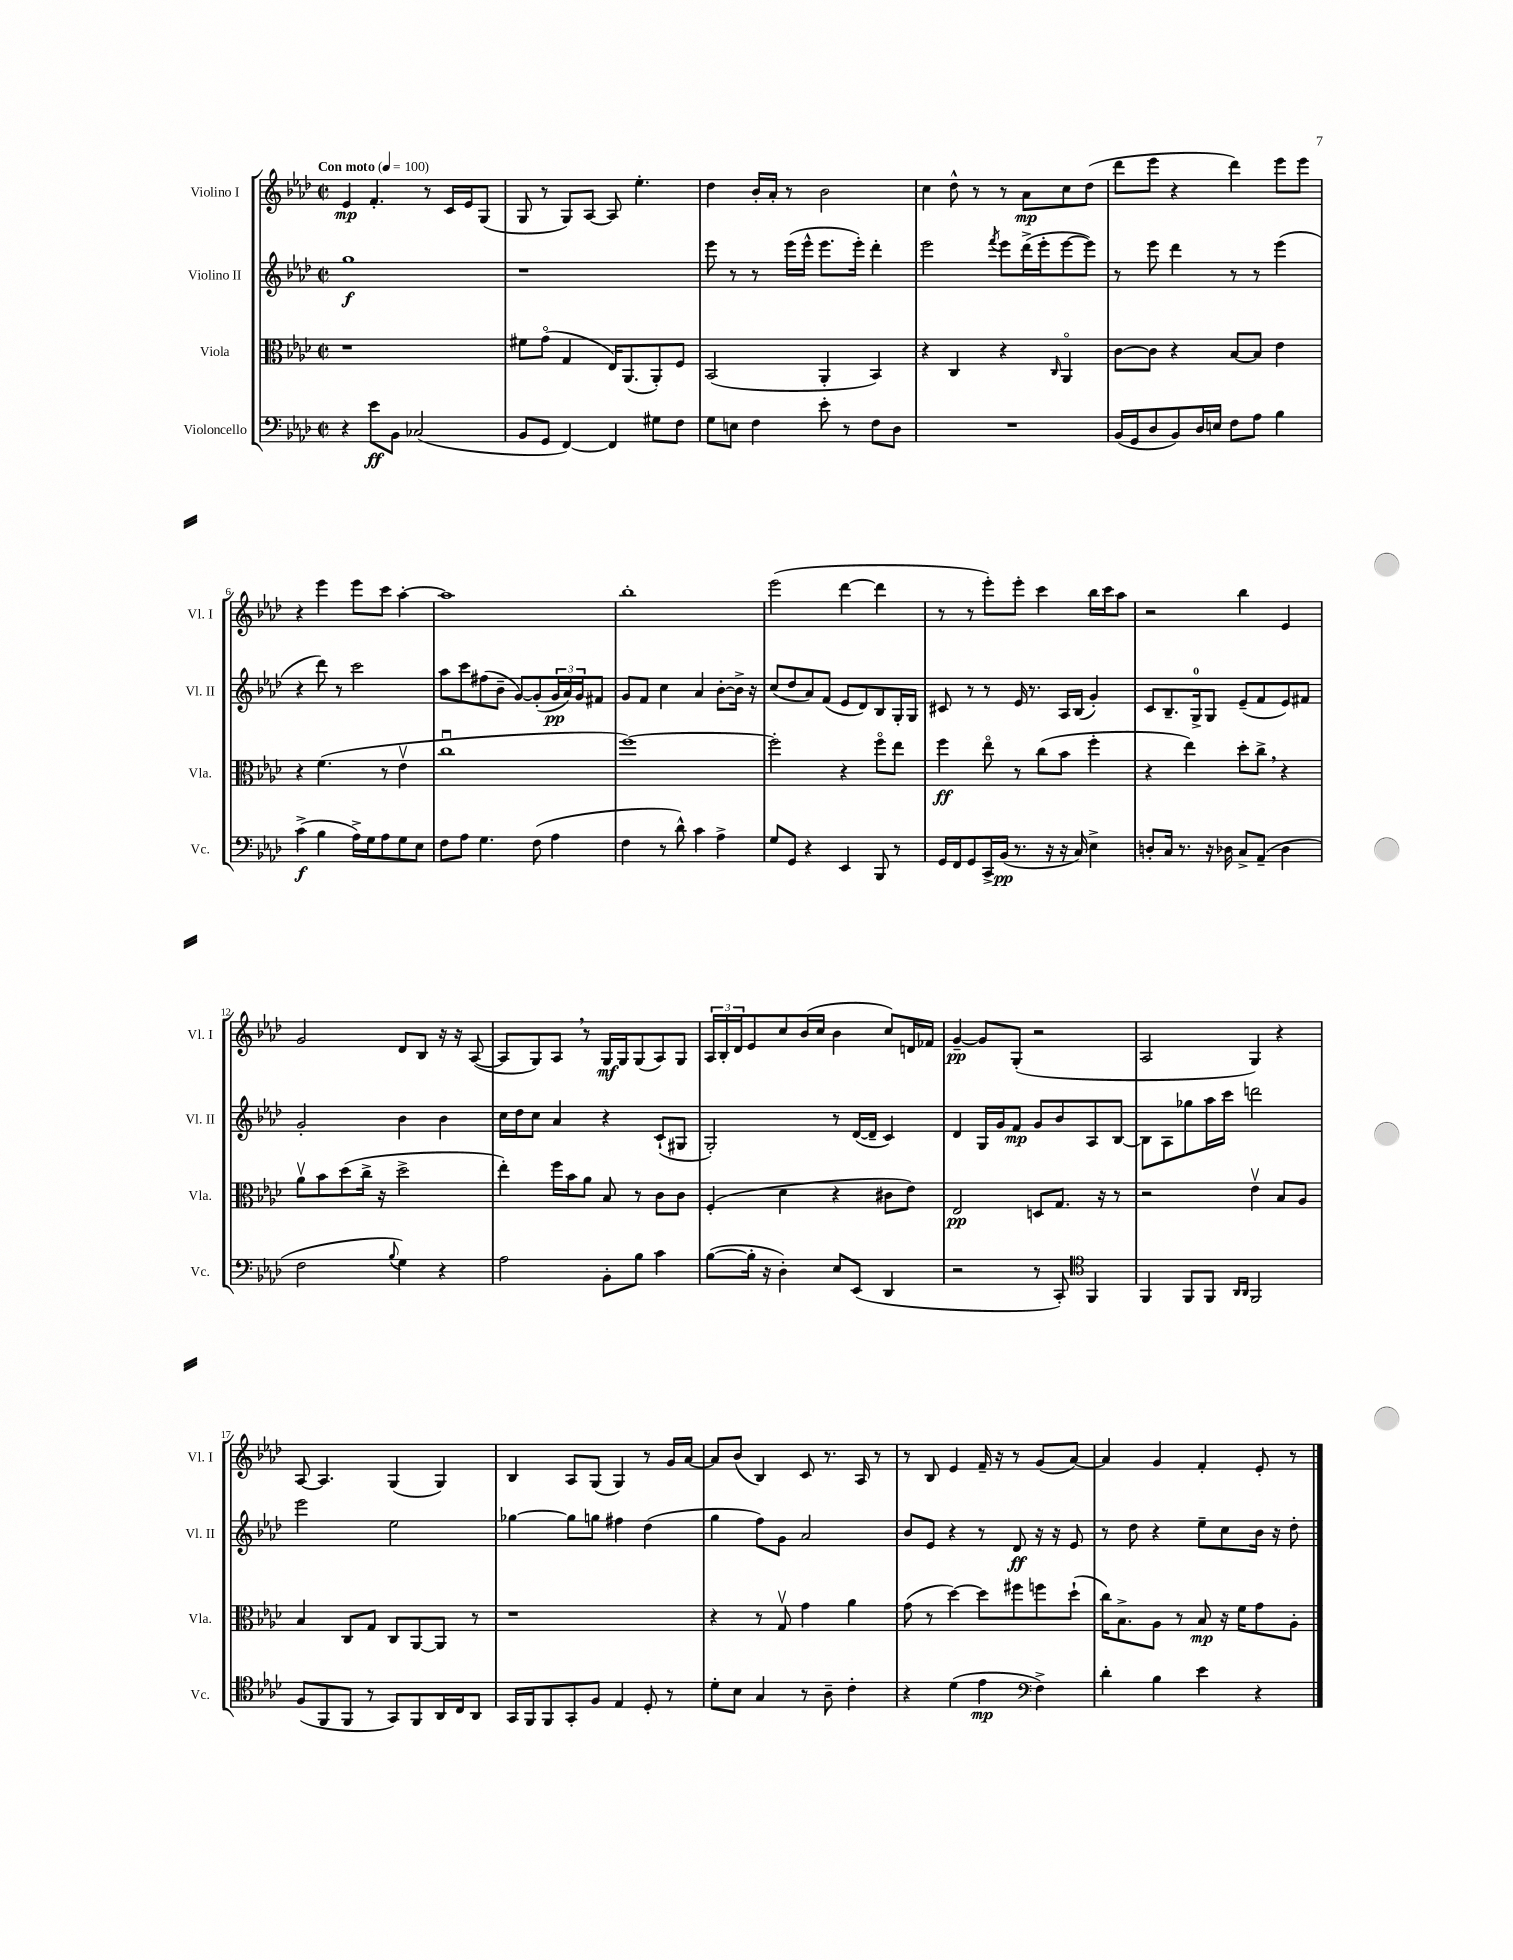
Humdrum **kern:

**kern	**dynam	**kern	**dynam	**kern	**dynam	**kern	**dynam
*part4	*part4	*part3	*part3	*part2	*part2	*part1	*part1
*staff4	*staff4	*staff3	*staff3	*staff2	*staff2	*staff1	*staff1
*I"Violoncello	*	*I"Viola	*	*I"Violino II	*	*I"Violino I	*
*I'Vc.	*	*I'Vla.	*	*I'Vl. II	*	*I'Vl. I	*
*clefF4	*	*clefC3	*	*clefG2	*	*clefG2	*
*k[b-e-a-d-]	*	*k[b-e-a-d-]	*	*k[b-e-a-d-]	*	*k[b-e-a-d-]	*
*M2/2	*	*M2/2	*	*M2/2	*	*M2/2	*
*met(c|)	*	*met(c|)	*	*met(c|)	*	*met(c|)	*
*MM100	*	*MM100	*	*MM100	*	*MM100	*
=1	=1	=1	=1	=1	=1	=1	=1
!	!	!	!	!	!	!LO:TX:a:B:t=Con moto	!
4r	.	1r	.	1gg	f	4e-/	mp
8e-\L	ff	.	.	.	.	4.f'/	.
8BB-\J	.	.	.	.	.	.	.
(2C-X/	.	.	.	.	.	.	.
.	.	.	.	.	.	8r	.
.	.	.	.	.	.	16c/LL	.
.	.	.	.	.	.	16e-/J	.
.	.	.	.	.	.	(8G/J	.
=2	=2	=2	=2	=2	=2	=2	=2
8BB-/L	.	8f#X\L	.	1r	.	8G/	.
8GG/J	.	(8g\J	.	.	.	8r	.
[4FF/)	.	4G/	.	.	.	8G/L)	.
.	.	.	.	.	.	[8A-/J	.
4FF/]	.	16E-/KL)	.	.	.	8A-/]	.
.	.	(8.AA-/	.	.	.	.	.
.	.	.	.	.	.	4.ee-'\	.
8G#X\L	.	8AA-'/)	.	.	.	.	.
8F\J	.	8F/J	.	.	.	.	.
=3	=3	=3	=3	=3	=3	=3	=3
8G\L	.	(2BB-/	.	8eee-\	.	4dd-\	.
8En\J	.	.	.	8r	.	.	.
4F\	.	.	.	8r	.	16b-'/LL	.
.	.	.	.	.	.	16a-'/JJ	.
.	.	.	.	(16eee-\LL	.	8r	.
.	.	.	.	16eee-^^\JJ	.	.	.
8e-'\	.	4AA-'/	.	8.eee-\L	.	2b-\	.
8r	.	.	.	.	.	.	.
.	.	.	.	16eee-'\Jk)	.	.	.
8F\L	.	4BB-/)	.	4ddd-'\	.	.	.
8D-\J	.	.	.	.	.	.	.
=4	=4	=4	=4	=4	=4	=4	=4
1r	.	4r	.	2eee-\	.	4cc\	.
.	.	4C/	.	.	.	8dd-^^\	.
.	.	.	.	.	.	8r	.
.	.	.	.	8qfff/	.	.	.
.	.	4r	.	8eee-\L	.	8r	.
.	.	.	.	(16ddd-^\L	.	8a-\L	mp
.	.	.	.	16eee-'\J	.	.	.
.	.	16qqC/	.	.	.	.	.
.	.	4AA-/	.	[8eee-\	.	8cc\	.
.	.	.	.	8eee-\J])	.	(8dd-\J	.
=5	=5	=5	=5	=5	=5	=5	=5
(16BB-/LL	.	[8c\L	.	8r	.	8ddd-\L	.
16GG/J	.	.	.	.	.	.	.
8D-/	.	8c\J]	.	8eee-\	.	8eee-\J	.
8BB-/)	.	4r	.	4ddd-\	.	4r	.
16D-/L	.	.	.	.	.	.	.
16En/JJ	.	.	.	.	.	.	.
8F\L	.	[8B-/L	.	8r	.	4ddd-\)	.
8A-\J	.	8B-/J]	.	8r	.	.	.
4B-\	.	4e-\	.	(4eee-\	.	8eee-\L	.
.	.	.	.	.	.	8eee-\J	.
!!LO:LB:g=z
=6	=6	=6	=6	=6	=6	=6	=6
(4c^\	f	4r	.	4r	.	4r	.
4B-\	.	(4.f\	.	8ddd-\)	.	4eee-\	.
.	.	.	.	8r	.	.	.
16A-^\LL)	.	.	.	2ccc\	.	8eee-\L	.
16G\J	.	.	.	.	.	.	.
8A-\	.	8r	.	.	.	8ccc\J	.
8G\	.	4e-v\	.	.	.	[4aa-'\	.
8E-\J	.	.	.	.	.	.	.
=7	=7	=7	=7	=7	=7	=7	=7
8F\L	.	1ccu	.	8aa-\L	.	1aa-]	.
8A-\J	.	.	.	8ccc\	.	.	.
4.G\	.	.	.	(8ff#X\	.	.	.
.	.	.	.	8b-~\J	.	.	.
.	.	.	.	[8g/L)	.	.	.
(8F\	.	.	.	(8g'/]	.	.	.
4A-\	.	.	.	24g/L	pp	.	.
.	.	.	.	24a-/)	.	.	.
.	.	.	.	24g/J	.	.	.
.	.	.	.	8f#X/J	.	.	.
=8	=8	=8	=8	=8	=8	=8	=8
4F\	.	[1ff)	.	8g/L	.	1bb-'	.
.	.	.	.	8f/J	.	.	.
8r	.	.	.	4cc\	.	.	.
8d-^^\)	.	.	.	.	.	.	.
4c\	.	.	.	4a-/	.	.	.
4A-^\	.	.	.	[8b-'\L	.	.	.
.	.	.	.	16b-^\Jk]	.	.	.
.	.	.	.	16r	.	.	.
=9	=9	=9	=9	=9	=9	=9	=9
8G/L	.	2ff'\]	.	(8cc/L	.	(2eee-\	.
8GG/J	.	.	.	8dd-/	.	.	.
4r	.	.	.	8a-/)	.	.	.
.	.	.	.	(8f/J	.	.	.
4EE-/	.	4r	.	8e-/L	.	[4ddd-\	.
.	.	.	.	8d-/)	.	.	.
8BBB-/	.	8ff\L	.	8B-/	.	4ddd-\]	.
8r	.	8ee-\J	.	16G'/L	.	.	.
.	.	.	.	16G/JJ	.	.	.
=10	=10	=10	=10	=10	=10	=10	=10
16GG/LL	.	4ff\	ff	8c#X/	.	8r	.
16FF/J	.	.	.	.	.	.	.
8GG/	.	.	.	8r	.	8r	.
16CC^/L	.	8ee-\	.	8r	.	8eee-'\L)	.
(16BB-/JJ	pp	.	.	.	.	.	.
8.r	.	8r	.	16e-/	.	8eee-'\J	.
.	.	.	.	8.r	.	.	.
.	.	(8cc\L	.	.	.	4ccc\	.
16r	.	.	.	.	.	.	.
16r	.	8b-\J	.	16A-/LL	.	.	.
16C/)	.	.	.	(16B-/JJ	.	.	.
4E-^\	.	4ff'\	.	4g'/)	.	16bb-\LL	.
.	.	.	.	.	.	16ccc\J	.
.	.	.	.	.	.	8aa-\J	.
=11	=11	=11	=11	=11	=11	=11	=11
8Dn'/L	.	4r	.	8c/L	.	2r	.
16C/Jk	.	.	.	8.B-~/	.	.	.
8.r	.	.	.	.	.	.	.
.	.	4ee-\)	.	.	.	.	.
.	.	.	.	16G^/k	.	.	.
16r	.	.	.	8G/J	.	.	.
16D-X\	.	.	.	.	.	.	.
8C^/L	.	8dd-'\L	.	(8e-~/L	.	4bb-\	.
(8AA-~/J	.	8cc^,\J	.	8f/	.	.	.
4D-\	.	4r	.	8e-/)	.	4e-/	.
.	.	.	.	8f#X/J	.	.	.
!!LO:LB:g=z
=12	=12	=12	=12	=12	=12	=12	=12
2F\	.	8a-v\L	.	2g'/	.	2g/	.
.	.	8b-\	.	.	.	.	.
.	.	(8dd-\	.	.	.	.	.
.	.	16cc^\Jk	.	.	.	.	.
.	.	16r	.	.	.	.	.
8qqB-/	.	.	.	.	.	.	.
4G\)	.	2dd-^\	.	4b-\	.	8d-/L	.
.	.	.	.	.	.	8B-/J	.
4r	.	.	.	4b-\	.	16r	.
.	.	.	.	.	.	16r	.
.	.	.	.	.	.	([8A-/	.
=13	=13	=13	=13	=13	=13	=13	=13
2A-\	.	4ee-'\)	.	16cc\LL	.	8A-/L]	.
.	.	.	.	16dd-\J	.	.	.
.	.	.	.	8cc\J	.	8G/)	.
.	.	16ff\LL	.	4a-/	.	8A-,/J	.
.	.	16b-\J	.	.	.	.	.
.	.	8a-\J	.	.	.	8r	.
8BB-'\L	.	8B-/	.	4r	.	16G/LL	mf
.	.	.	.	.	.	16G/J	.
8B-\J	.	8r	.	.	.	(8G/	.
4c\	.	8c\L	.	(8c`/L	.	8A-/)	.
.	.	8c\J	.	8G#X/J	.	8G/J	.
=14	=14	=14	=14	=14	=14	=14	=14
([8B-\L	.	(4F'/	.	2G'/)	.	24A-/LL	.
.	.	.	.	.	.	24B-'/	.
.	.	.	.	.	.	24d-/J	.
16B-'\Jk]	.	.	.	.	.	8e-/	.
16r	.	.	.	.	.	.	.
4D-'\)	.	4d-\	.	.	.	8cc/	.
.	.	.	.	.	.	(16b-/L	.
.	.	.	.	.	.	16cc/JJ	.
8E-/L	.	4r	.	8r	.	4b-\	.
(8EE-/J	.	.	.	([16d-/LL	.	.	.
.	.	.	.	16d-~/JJ]	.	.	.
4DD-/	.	8c#X\L	.	4c/)	.	8cc/L)	.
.	.	8e-\J)	.	.	.	16dn/L	.
.	.	.	.	.	.	16f-X/JJ	.
=15	=15	=15	=15	=15	=15	=15	=15
2r	.	2E-/	pp	4d-/	.	[4g~/	pp
.	.	.	.	16G/LL	.	8g/L]	.
.	.	.	.	16g/J	.	.	.
.	.	.	.	8f/J	mp	(8G'/J	.
8r	.	8Dn/L	.	8g/L	.	2r	.
8CC'/)	.	8.G/J	.	8b-/	.	.	.
*clefC4	*	*	*	*	*	*	*
4FF/	.	.	.	8A-/	.	.	.
.	.	16r	.	.	.	.	.
.	.	8r	.	[8B-/J	.	.	.
=16	=16	=16	=16	=16	=16	=16	=16
4FF/	.	2r	.	8B-\L]	.	2A-/	.
.	.	.	.	8A-\	.	.	.
8FF/L	.	.	.	8gg-X\	.	.	.
8FF/J	.	.	.	16aa-\L	.	.	.
.	.	.	.	16ccc\JJ	.	.	.
16qqAA-/LL	.	.	.	.	.	.	.
16qqAA-/JJ	.	.	.	.	.	.	.
2FF/	.	4e-v\	.	2dddn\	.	4G/)	.
.	.	8B-/L	.	.	.	4r	.
.	.	8A-/J	.	.	.	.	.
!!LO:LB:g=z
=17	=17	=17	=17	=17	=17	=17	=17
(8F/L	.	4B-/	.	2eee-\	.	[8A-/	.
8FF/	.	.	.	.	.	4.A-/]	.
8FF/J	.	8C/L	.	.	.	.	.
8r	.	8G/J	.	.	.	.	.
8GG/L)	.	8C/L	.	2ee-\	.	(4G/	.
8FF/	.	[8AA-/	.	.	.	.	.
16AA-/L	.	8AA-/J]	.	.	.	4G/)	.
16C/J	.	.	.	.	.	.	.
8AA-/J	.	8r	.	.	.	.	.
=18	=18	=18	=18	=18	=18	=18	=18
16GG/LL	.	1r	.	[4gg-X\	.	4B-/	.
16FF/J	.	.	.	.	.	.	.
8FF/	.	.	.	.	.	.	.
8GG'/	.	.	.	8gg-\L]	.	8A-/L	.
8F/J	.	.	.	8ggn\J	.	(8G/J	.
4E-/	.	.	.	4ff#X\	.	4G/)	.
8D-'/	.	.	.	(4dd-\	.	8r	.
8r	.	.	.	.	.	16g/LL	.
.	.	.	.	.	.	[16a-/JJ	.
=19	=19	=19	=19	=19	=19	=19	=19
8d-'\L	.	4r	.	4gg\	.	8a-/L]	.
8B-\J	.	.	.	.	.	(8b-/J	.
4G/	.	8r	.	8ff\L)	.	4B-/)	.
.	.	8Gv/	.	8g\J	.	.	.
8r	.	4g\	.	2a-/	.	8c/	.
8A-~\	.	.	.	.	.	8.r	.
4c'\	.	4a-\	.	.	.	.	.
.	.	.	.	.	.	16A-/	.
.	.	.	.	.	.	8r	.
=20	=20	=20	=20	=20	=20	=20	=20
4r	.	(8g\	.	8b-/L	.	8r	.
.	.	8r	.	8e-/J	.	8B-/	.
(4d-\	.	[4dd-\)	.	4r	.	4e-/	.
4e-\	mp	8dd-\L]	.	8r	.	16f~/	.
.	.	.	.	.	.	16r	.
.	.	8ff#X\	.	8d-/	ff	8r	.
*clefF4	*	*	*	*	*	*	*
4F^\)	.	8ffn\	.	16r	.	(8g/L	.
.	.	.	.	16r	.	.	.
.	.	(8dd-`\J	.	8e-/	.	[8a-/J)	.
=21	=21	=21	=21	=21	=21	=21	=21
4d-'\	.	16cc\KL)	.	8r	.	4a-/]	.
.	.	8.B-^\	.	.	.	.	.
.	.	.	.	8dd-\	.	.	.
4B-\	.	8A-\J	.	4r	.	4g/	.
.	.	8r	.	.	.	.	.
4e-\	.	8B-/	mp	8ee-~\L	.	4f'/	.
.	.	16r	.	8cc\	.	.	.
.	.	16f\KL	.	.	.	.	.
4r	.	8g\	.	16b-\Jk	.	8e-'/	.
.	.	.	.	16r	.	.	.
.	.	8A-'\J	.	8dd-'\	.	8r	.
==	==	==	==	==	==	==	==
*-	*-	*-	*-	*-	*-	*-	*-
